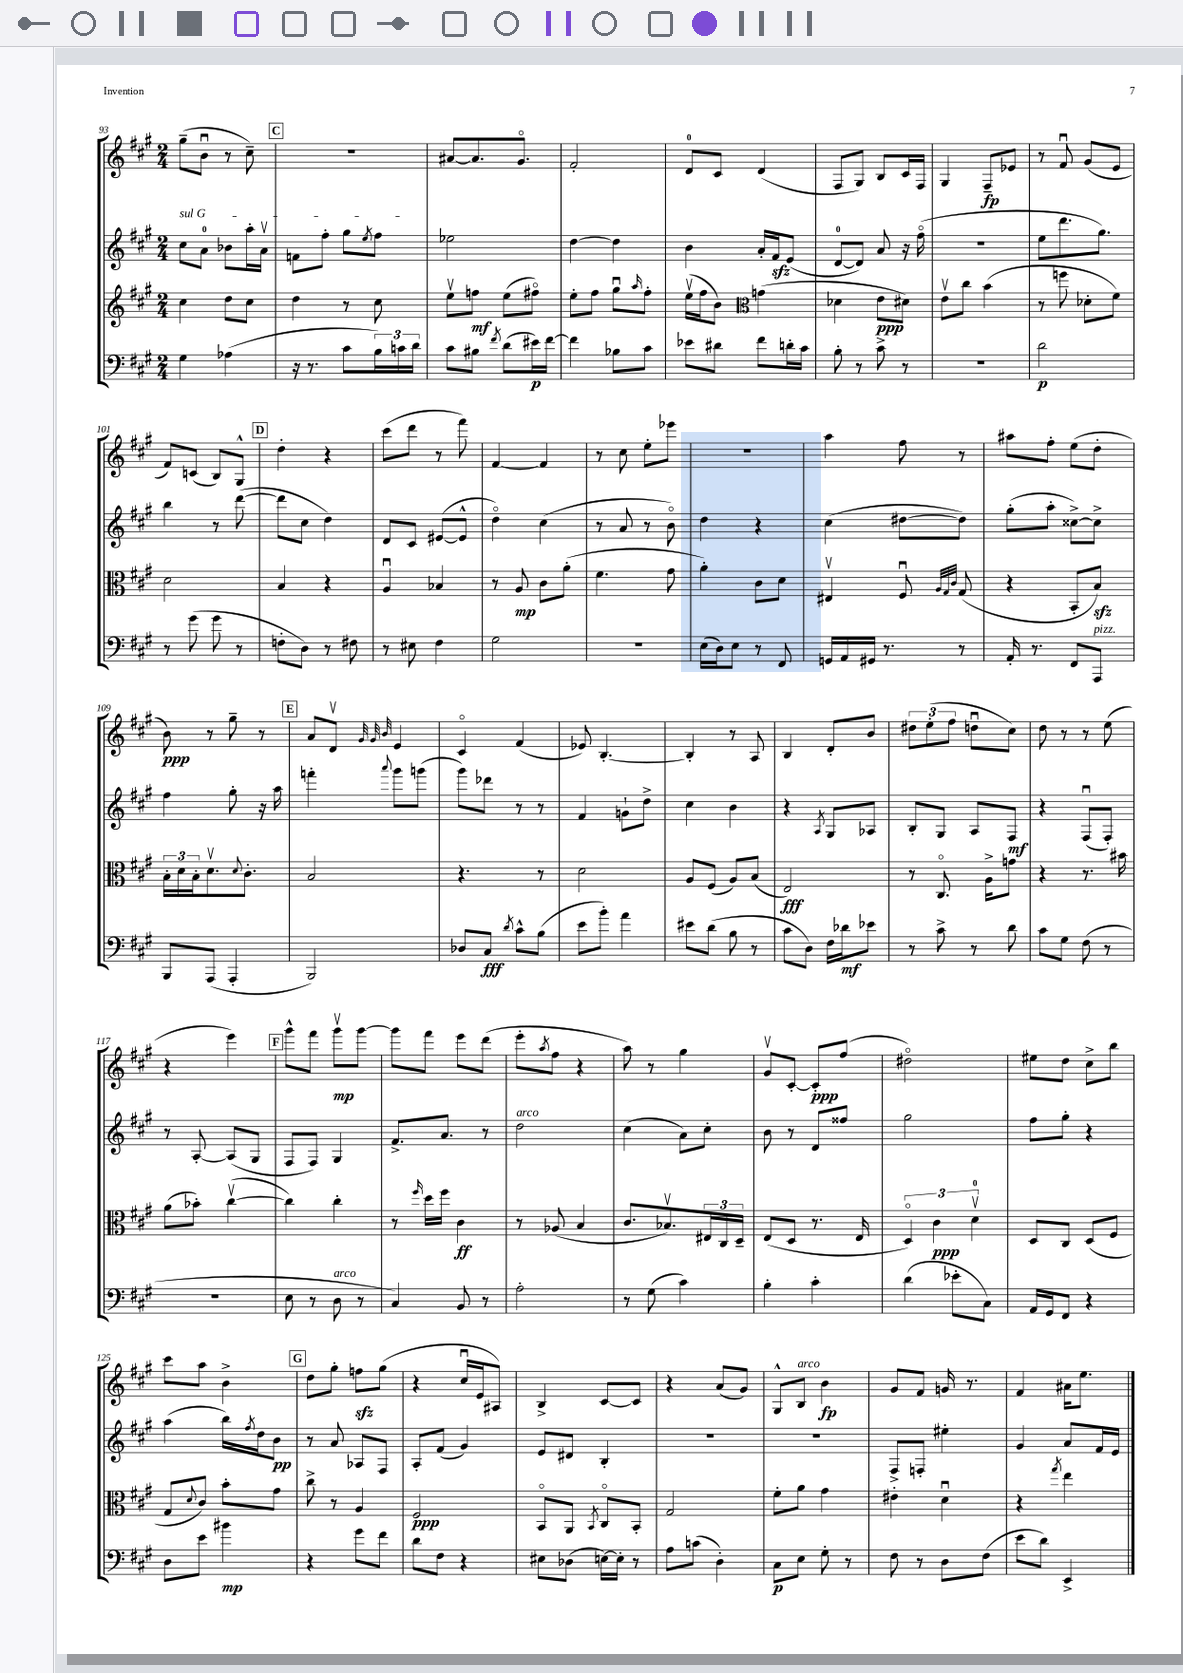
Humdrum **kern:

**kern	**kern	**kern	**kern
*staff4	*staff3	*staff2	*staff1
*clefF4	*clefG2	*clefG2	*clefG2
*k[f#c#g#]	*k[f#c#g#]	*k[f#c#g#]	*k[f#c#g#]
*M2/4	*M2/4	*M2/4	*M2/4
4G#	4cc#	8cc#	(8gg#~
.	.	8a	8bu
(4A-	8dd	8b-	8r
.	8cc#	16aa'	8cc#~)
.	.	16av	.
=	=	=	=
16r	4dd	8f	2r
8.r	.	.	.
.	.	8ff#'	.
8c#	8r	8gg#	.
.	.	8qee	.
24B)	8cc#	8ff#	.
24c	.	.	.
24d	.	.	.
=	=	=	=
8c#	8eev	2ee-	[8a#
8B#	8ff	.	8.a#]
8qf#	.	.	.
(8d	(8ee	.	.
.	.	.	8.g#o
16e#)	8ff#o)	.	.
[16f#	.	.	.
=	=	=	=
4f#]	8ee'	[4dd	2f#'
.	8ff#	.	.
8B-	8gg#u	4dd]	.
.	16qqaa	.	.
8c#	8ff#'	.	.
=	=	=	=
8e-	(16eev	4b	8d
.	16ff#	.	.
8d#	8b)	.	8c#
*	*clefC3	*	*
8f#	(4g	16a'	(4d
.	.	16f#	.
16d'	.	(8e	.
16c#	.	.	.
=	=	=	=
8B'	4d-	[8d	8F#
8r	.	8d])	8G#)
8c#^	8e	8a	8B
8r	8d#)	16r	16c#
.	.	(16ff#o	16F#
=	=	=	=
2r	8ev	2r	4G#
.	8cc#	.	.
.	(4b	.	8F#~
.	.	.	8e-
=	=	=	=
2d	8r	8ee	8r
.	8ff	8.ddd	8f#u
.	8d-'	.	(8g#
.	.	8.gg#)	.
.	8f#)	.	8e
=	=	=	=
8r	2d	4bb	8f#)
(8g#	.	.	(8c
8g#	.	8r	8B)
8r	.	([8ddd	8G#^^
=	=	=	=
8F'	4B	8ddd]	4dd'
8D)	.	8cc#	.
8r	4r	4dd)	4r
8F#	.	.	.
=	=	=	=
8r	4Au	8d	(8ccc#
8E#	.	8c#	8ddd
4F#	4B-	([8e#	8r
.	.	8e#^^]	8fff#)
=	=	=	=
2G#	8r	4ddo)	[4f#
.	8A	.	.
.	8c#	(4cc#	4f#]
.	(8a'	.	.
=	=	=	=
2r	4.f#	8r	8r
.	.	8a	8cc#
.	.	8r	8ee'
.	8g#	8bo)	8eee-
=	=	=	=
(16E	4a')	4dd	2r
16D)	.	.	.
8E	.	.	.
8r	8c#	4r	.
8FF#	8d	.	.
=	=	=	=
16GG	4E#v	(4cc#	4aa
16AA	.	.	.
16GG#	.	.	.
8.r	.	.	.
.	8F#u	[8dd#	8ff#
.	32qqA	.	.
.	32qqG#	.	.
.	32qqc#	.	.
8r	(8G#	8dd#])	8r
=	=	=	=
16AA'	4r	(8gg#'	8aa#
8.r	.	.	.
.	.	8aa'	8ff#'
8FF#	8BB'	[8cc##^)	(8ee
8AAA	8B)	8cc##^]	8dd'
=	=	=	=
8BBB	24B'	4ff#	8b)
.	24d	.	.
.	24B'	.	.
(8AAA	8.dv	.	8r
4AAA'	.	8gg#'	8gg#~
.	8qqd	.	.
.	8.c#'	.	.
.	.	16r	8r
.	.	16aa	.
=	=	=	=
2BBB)	2B	4fff'	8a
.	.	.	8dv
.	.	.	32qqg#
.	.	.	32qqg#
.	.	8qqaaa	32qqb
.	.	8ggg#	4e
.	.	(8ggg	.
=	=	=	=
8D-	4.r	8ggg#)	4c#o
8C#	.	8ddd-	.
8qd	.	.	.
8c#^^	.	8r	(4f#
(8B	8r	8r	.
=	=	=	=
8e	2d	4f#	8e-)
8b')	.	.	[4.B'
4a	.	8g`	.
.	.	8dd^	.
=	=	=	=
8e#	8A	4cc#	4B']
(8d	(8F#	.	.
8B	8A)	4b	8r
8r	(8B	.	8A
=	=	=	=
8c#	2E)	4r	4B
8D)	.	.	.
.	.	8qA	.
16F#	.	8G#	8d'
16d-	.	.	.
8e-	.	8A-	8b
=	=	=	=
8r	8r	8B'	12dd#
.	.	.	(12ee'
8c#^	8.C#o	8G#	.
.	.	.	12ff#
8r	.	8A	8ddu
.	16A^	.	.
8d	8g	8F#	8cc#)
=	=	=	=
8c#	4r	4r	8dd
8G#	.	.	8r
(8F#	8.r	(8F#u	8r
8r	.	8F#')	(8ee
.	16b#	.	.
=	=	=	=
2r	(8a	8r	4r
.	8b-')	[8A'	.
.	([4cc#v	(8A]	4eee)
.	.	8G#	.
=	=	=	=
8E	4cc#])	8F#	8ggg#^^
8r	.	8F#)	8fff#
8D	4cc#'	4G#	8ggg#v
8r	.	.	[8ggg#
=	=	=	=
4C#)	8r	8.f#^	8ggg#]
.	16qqff#	.	.
.	16dd	.	8fff#
.	16ff#	8.a	.
8BB	4c#	.	8eee
8r	.	8r	(8ddd
=	=	=	=
2A'	8r	2dd	8eee'
.	.	.	8qaa
.	(8A-	.	8ff#
.	4B	.	4r
=	=	=	=
8r	8.c#	(4cc#	8aa)
(8G#	.	.	8r
.	8.B-v)	.	.
4c#)	.	8a)	4gg#
.	24E#	8cc#'	.
.	24C#	.	.
.	24D~	.	.
=	=	=	=
4B'	(8E	8b	8g#v
.	8D	8r	[8c#'
4c#'	8.r	8d	8c#']
.	.	8ff##	(8ff#
.	16E	.	.
=	=	=	=
(4d	6Do)	2gg#	2dd#o)
.	6c#	.	.
8e-'	.	.	.
.	6dv	.	.
8C#)	.	.	.
=	=	=	=
16AA	8D	8ff#	8ee#
16GG#	.	.	.
8FF#	8C#	8gg#'	8dd
4r	(8D	4r	8cc#^
.	8F#	.	8bb
=	=	=	=
8D	8G#	(4aa	8ccc#
.	8qqd	.	.
8e	8c#)	.	8aa
4b#	8b'	16bb)	4b^
.	.	8qff#	.
.	.	16dd	.
.	8g#	8b	.
=	=	=	=
4r	8cc#^	8r	8dd
.	8r	8a	8gg#'
8g#	4A	8A-	8ff
8f#	.	8F#	(8gg#
=	=	=	=
8d	2F#	8A'	4r
8F#	.	(8f#	.
4r	.	4g#)	16cc#u
.	.	.	16e
.	.	.	8A#)
=	=	=	=
8E#	8BBo	8e	4B^
(8D-	8AA	8d#	.
.	8qBB	.	.
[16E)	8C#o	4B'	[8c#
16E']	.	.	.
8r	8BB'	.	8c#]
=	=	=	=
8A	2G#	2r	4r
(8c	.	.	.
4D')	.	.	(8a
.	.	.	8g#)
=	=	=	=
8C#	8f#'	2r	8G#^^
8E	8a	.	8B
8G#'	4g#	.	4b
8r	.	.	.
=	=	=	=
8F#	4e#'	8F#^	8g#
8r	.	8F'	8f#
8D	4du	4ee#'	16g
.	.	.	8.r
(8F#	.	.	.
=	=	=	=
8e	4r	4g#	4f#
8d)	.	.	.
.	8qgg#	.	.
4EE^	4ee	8a	16a#
.	.	.	8.ee
.	.	16f#	.
.	.	16e	.
==	==	==	==
*-	*-	*-	*-
